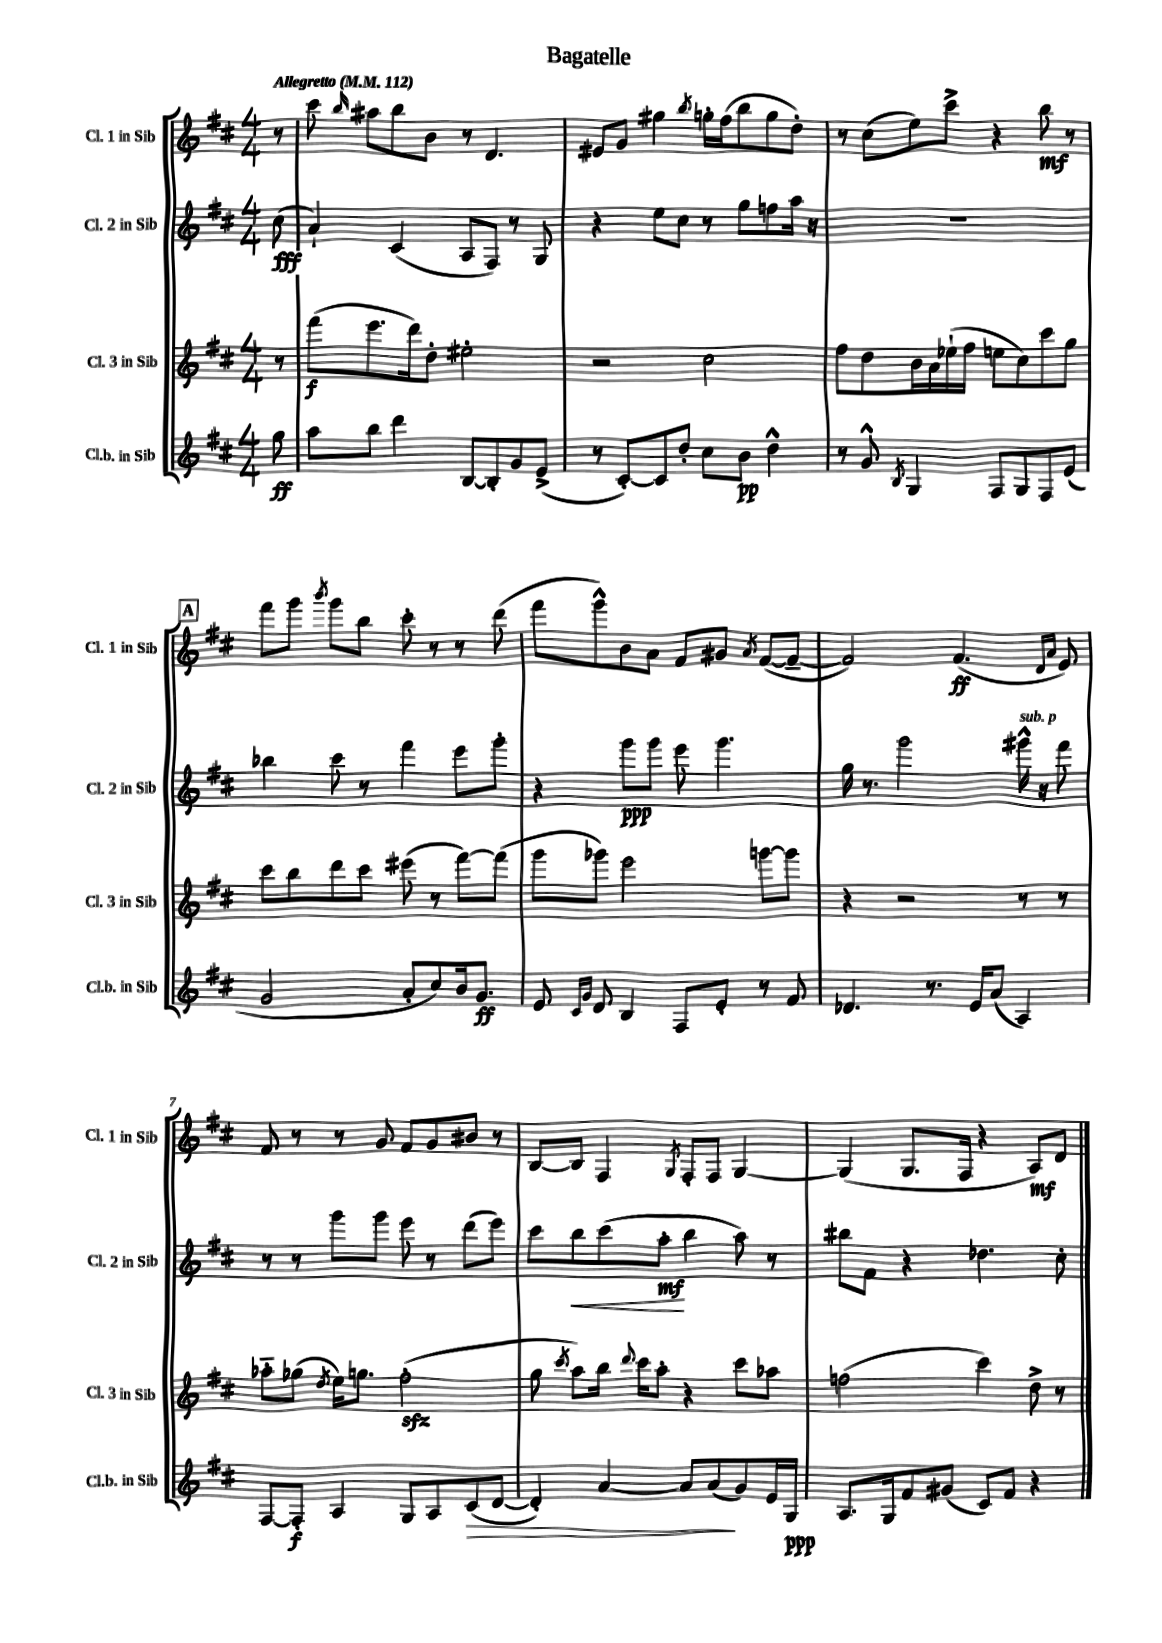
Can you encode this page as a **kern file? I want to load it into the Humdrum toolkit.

**kern	**dynam	**kern	**dynam	**kern	**dynam	**kern	**dynam
*part4	*part4	*part3	*part3	*part2	*part2	*part1	*part1
*staff4	*staff4	*staff3	*staff3	*staff2	*staff2	*staff1	*staff1
*I"Cl.b. in Sib	*	*I"Cl. 3 in Sib	*	*I"Cl. 2 in Sib	*	*I"Cl. 1 in Sib	*
*I'Cl.b. in Sib	*	*I'Cl. 3 in Sib	*	*I'Cl. 2 in Sib	*	*I'Cl. 1 in Sib	*
*clefG2	*	*clefG2	*	*clefG2	*	*clefG2	*
*k[f#c#]	*	*k[f#c#]	*	*k[f#c#]	*	*k[f#c#]	*
*M4/4	*	*M4/4	*	*M4/4	*	*M4/4	*
*MM112	*	*MM112	*	*MM112	*	*MM112	*
=	=	=	=	=	=	=	=
!	!	!	!	!	!	!LO:TX:a:B:t=Allegretto	!
8gg\	ff	8r	.	(8cc#\	fff	8r	.
=1	=1	=1	=1	=1	=1	=1	=1
8aa\L	.	(8fff#\L	f	4a`/)	.	8ccc#\	.
.	.	.	.	.	.	16qqbb/	.
8bb\J	.	8.eee\	.	.	.	8aa#X\L	.
4ddd\	.	.	.	(4c#/	.	8bb\	.
.	.	16ddd\k)	.	.	.	.	.
.	.	8dd'\J	.	.	.	8b\J	.
[8B/L	.	2ee#X'\	.	8A/L	.	8r	.
8B'/]	.	.	.	8F#/J)	.	4.d/	.
8g/	.	.	.	8r	.	.	.
(8e^/J	.	.	.	8G/	.	.	.
=2	=2	=2	=2	=2	=2	=2	=2
8r	.	2r	.	4r	.	8e#X/L	.
[8c#'/L)	.	.	.	.	.	8g/J	.
8c#/]	.	.	.	8ee\L	.	4gg#X\	.
8dd'/J	.	.	.	8cc#\J	.	.	.
.	.	.	.	.	.	8qbb/	.
8cc#\L	.	2cc#\	.	8r	.	16ggn'\LL	.
.	.	.	.	.	.	(16ff#\J	.
8b\J	pp	.	.	8gg\L	.	8bb\	.
4dd^^\	.	.	.	8ffn\	.	8gg\	.
.	.	.	.	16aa\Jk	.	8dd'\J)	.
.	.	.	.	16r	.	.	.
=3	=3	=3	=3	=3	=3	=3	=3
8r	.	8ff#\L	.	1r	.	8r	.
8g^^/	.	8dd\	.	.	.	(8cc#\L	.
8qB/	.	.	.	.	.	.	.
4G/	.	16b\L	.	.	.	8ee\)	.
.	.	16a\	.	.	.	.	.
.	.	(16ee-X`\	.	.	.	8ccc#^\J	.
.	.	16ff#\JJ	.	.	.	.	.
8F#/L	.	8een\L	.	.	.	4r	.
8G/	.	8cc#\)	.	.	.	.	.
8F#/	.	8ccc#\	.	.	.	8bb\	mf
(8e/J	.	8gg\J	.	.	.	8r	.
!!LO:LB:g=z
!!LO:REH:place=s1:t=A
=4	=4	=4	=4	=4	=4	=4	=4
2g/	.	8ccc#\L	.	4bb-X\	.	8fff#\L	.
.	.	8bb\	.	.	.	8ggg\J	.
.	.	.	.	.	.	8qbbb/	.
.	.	8ddd\	.	8ccc#\	.	8ggg\L	.
.	.	8ccc#\J	.	8r	.	8bb\J	.
8a'/L	.	(8eee#X\	.	4fff#\	.	8ccc#'\	.
8cc#/)	.	8r	.	.	.	8r	.
16b/k	.	[8fff#\L)	.	8eee\L	.	8r	.
8.g/J	ff	.	.	.	.	.	.
.	.	(8fff#\J]	.	8ggg'\J	.	(8ddd\	.
=5	=5	=5	=5	=5	=5	=5	=5
8e/	.	8ggg\L	.	4r	.	8fff#\L	.
16qqc#/LL	.	.	.	.	.	.	.
16qqg/JJ	.	.	.	.	.	.	.
8d/	.	8ggg-X\J)	.	.	.	8ggg^^\)	.
4B/	.	2eee\	.	8ggg\L	ppp	8b\	.
.	.	.	.	8ggg\J	.	8a\J	.
8F#/L	.	.	.	8eee\	.	8f#/L	.
8e'/J	.	.	.	4.ggg\	.	8g#X/J	.
.	.	.	.	.	.	8qa/	.
8r	.	[8gggn\L	.	.	.	([8f#/L	.
8f#/	.	8ggg\J]	.	.	.	8f#~/J_	.
=6	=6	=6	=6	=6	=6	=6	=6
4.d-X/	.	4r	.	16gg\	.	2f#/])	.
.	.	.	.	8.r	.	.	.
.	.	2r	.	2ggg\	.	.	.
8.r	.	.	.	.	.	.	.
.	.	.	.	.	.	(4.f#/	ff
16e/KL	.	.	.	.	.	.	.
(8a/J	.	.	.	.	.	.	.
!	!	!	!	!LO:TX:a:i:t=sub. p	!	!	!
4A/)	.	8r	.	16ggg#X^^\	.	.	.
.	.	.	.	16r	.	.	.
.	.	.	.	.	.	16qqd/LL	.
.	.	.	.	.	.	16qqa/JJ	.
.	.	8r	.	8fff#\	.	8e/)	.
!!LO:LB:g=z
=7	=7	=7	=7	=7	=7	=7	=7
[8F#/L	.	8aa-X\L	.	8r	.	8f#/	.
8F#'/J]	f	(8gg-X\J	.	8r	.	8r	.
.	.	8qdd/	.	.	.	.	.
4A/	.	16ee\KL)	.	8ggg\L	.	8r	.
.	.	8.ggn\J	.	.	.	.	.
.	.	.	.	8ggg\J	.	8g/	.
8G/L	.	(2ff#zz'\	.	8eee\	.	8f#/L	.
8A/	.	.	.	8r	.	8g/	.
!	!LO:HP:b	!	!	!	!	!	!
(8c#/	>	.	.	(8ddd\L	.	8b#X/J	.
[8d/J	.	.	.	8eee\J)	.	8r	.
=8	=8	=8	=8	=8	=8	=8	=8
4d'/])	.	8gg\	.	8ccc#\L	.	[8B/L	.
.	.	8qccc#/	.	.	.	.	.
!	!	!	!	!	!LO:HP:b	!	!
.	.	8aa\L)	.	8bb\	<	8B/J]	.
[4a/	.	16bb\Jk	.	(8ccc#\	.	4F#/	.
.	.	8qqddd/	.	.	.	.	.
.	.	16ccc#\KL	.	.	.	.	.
.	.	8aa'\J	.	8aa'\J	mf	.	.
.	.	.	.	.	.	8qG/	.
8a/L]	.	4r	.	4bb\	[	8F#'/L	.
(8a/	.	.	.	.	.	8F#/J	.
8g/)	]	8ccc#\L	.	8aa\)	.	[4G/	.
16e/L	.	8aa-X\J	.	8r	.	.	.
16G/JJ	ppp	.	.	.	.	.	.
=9	=9	=9	=9	=9	=9	=9	=9
8.A/L	.	(2ffn\	.	8bb#X\L	.	(4G/]	.
.	.	.	.	8f#\J	.	.	.
16G/k	.	.	.	.	.	.	.
8f#/	.	.	.	4r	.	8.G/L	.
(8g#X/J	.	.	.	.	.	.	.
.	.	.	.	.	.	16F#/Jk	.
8c#/L)	.	4ccc#\)	.	4.dd-X\	.	4r	.
8f#/J	.	.	.	.	.	.	.
4r	.	8dd^\	.	.	.	8A/L)	mf
.	.	8r	.	8cc#'\	.	8d/J	.
==	==	==	==	==	==	==	==
*-	*-	*-	*-	*-	*-	*-	*-
